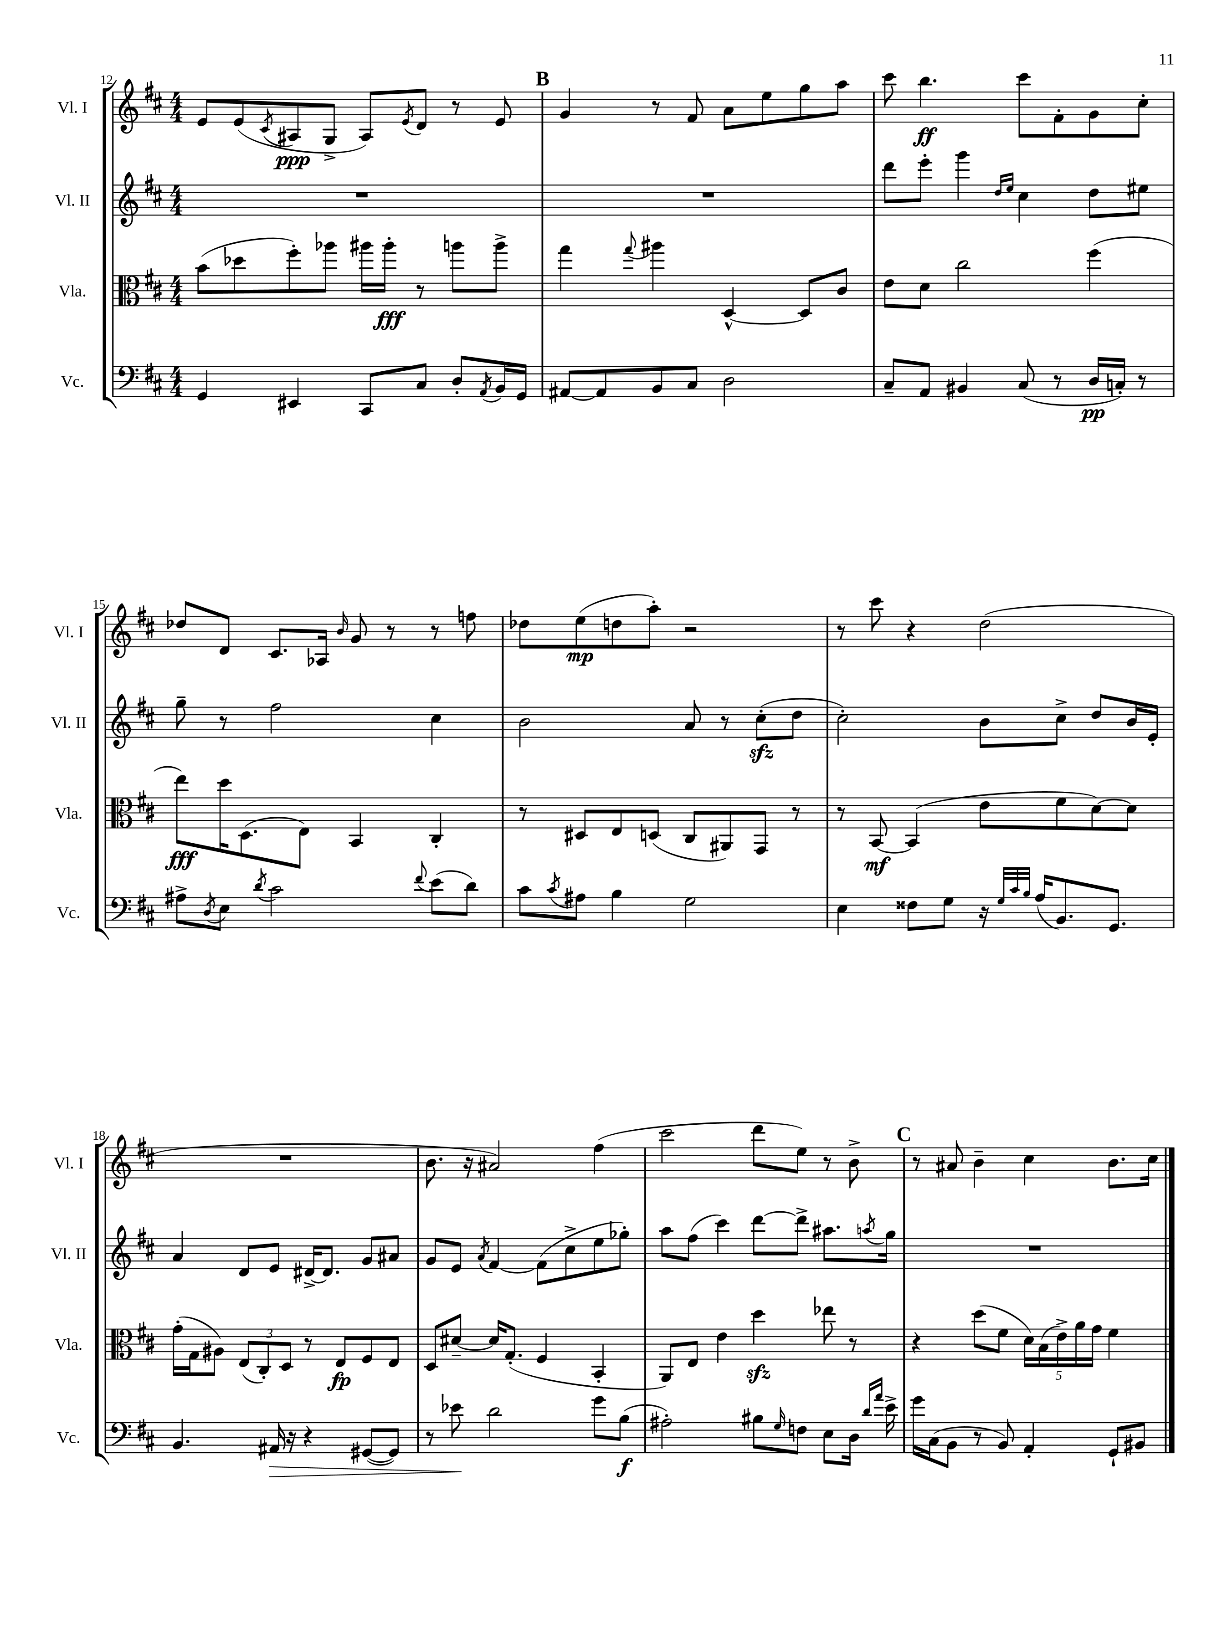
<<
\new StaffGroup <<
\new Staff = "s0" \with { instrumentName = "Vl. I" shortInstrumentName = "Vl. I" } {
    \clef treble \key d \major \numericTimeSignature \time 4/4
    e'8 e'8( \acciaccatura { cis'8 } ais8\ppp g8-> ais8) \acciaccatura { e'8 } d'8 r8 e'8 |
    \mark \markup { \bold "B" } g'4 r8 fis'8 a'8 e''8 g''8 a''8 |
    cis'''8 b''4.\ff cis'''8 fis'8-. g'8 cis''8-. |
    des''8 d'8 cis'8. aes16 \grace { b'16 } g'8 r8 r8 f''8 |
    des''8 e''8\mp( d''8 a''8-.) r2 |
    r8 cis'''8 r4 d''2( |
    R1 |
    b'8. r16 ais'2) fis''4( |
    cis'''2 d'''8 e''8) r8 b'8-> |
    \mark \markup { \bold "C" } r8 ais'8 b'4-- cis''4 b'8. cis''16 \bar "|." |
}
\new Staff = "s1" \with { instrumentName = "Vl. II" shortInstrumentName = "Vl. II" } {
    \clef treble \key d \major \numericTimeSignature \time 4/4
    R1 |
    \mark \markup { \bold "B" } R1 |
    d'''8 e'''8-. g'''4 \grace { d''16 e''16 } cis''4 d''8 eis''8 |
    g''8-- r8 fis''2 cis''4 |
    b'2 a'8 r8 cis''8-.\sfz( d''8 |
    cis''2-.) b'8 cis''8-> d''8 b'16 e'16-. |
    a'4 d'8 e'8 dis'16~-> dis'8. g'8 ais'8 |
    g'8 e'8 \acciaccatura { a'8 } fis'4~ fis'8( cis''8-> e''8 ges''8-.) |
    a''8 fis''8( cis'''4) d'''8~ d'''8-> ais''8. \acciaccatura { a''8 } g''16 |
    \mark \markup { \bold "C" } R1 \bar "|." |
}
\new Staff = "s2" \with { instrumentName = "Vla." shortInstrumentName = "Vla." } {
    \clef alto \key d \major \numericTimeSignature \time 4/4
    b'8( des''8 fis''8-.) aes''8 ais''16 ais''16-.\fff r8 a''8 a''8-> |
    \mark \markup { \bold "B" } g''4 \appoggiatura { g''8 } ais''4 d4~-^ d8 cis'8 |
    e'8 d'8 cis''2 fis''4( |
    e''8\fff) d''16 d8.( e8) b,4 cis4-. |
    r8 dis8 e8 d8( cis8 ais,8) g,8 r8 |
    r8 b,8~\mf b,4( e'8 fis'8 d'8~) d'8 |
    g'16-.( g16 ais8) \tuplet 3/2 { e8( cis8-.) d8 } r8 e8\fp fis8 e8 |
    d8 dis'8~-- dis'16 g8.-.( fis4 b,4-. |
    a,8) e8 e'4 d''4\sfz ees''8 r8 |
    \mark \markup { \bold "C" } r4 d''8( fis'8 \tuplet 5/4 { d'16) b16( e'16->) a'16 g'16 } fis'4 \bar "|." |
}
\new Staff = "s3" \with { instrumentName = "Vc." shortInstrumentName = "Vc." } {
    \clef bass \key d \major \numericTimeSignature \time 4/4
    g,4 eis,4 cis,8 cis8 d8-. \acciaccatura { a,8 } b,16 g,16 |
    \mark \markup { \bold "B" } ais,8~ ais,8 b,8 cis8 d2 |
    cis8-- a,8 bis,4 cis8( r8 d16\pp c16-.) r8 |
    ais8-> \acciaccatura { d8 } e8 \acciaccatura { d'8 } cis'2 \appoggiatura { fis'8 } e'8( d'8) |
    cis'8 \acciaccatura { cis'8 } ais8 b4 g2 |
    e4 fisis8 g8 r16 \grace { g32 cis'32 b32 } a16( b,8.) g,8. |
    b,4. ais,16\> r16 r4 gis,8~( gis,8) |
    r8 ees'8\! d'2 g'8 b8\f( |
    ais2-.) bis8 \grace { g16 } f8 e8 d16 \grace { d'16 a'16 } e'16-> |
    \mark \markup { \bold "C" } g'16 cis16( b,8 r8 b,8) a,4-. g,8-! bis,8 \bar "|." |
}
>>
>>
\layout { \context { \Score currentBarNumber = #12 } }
